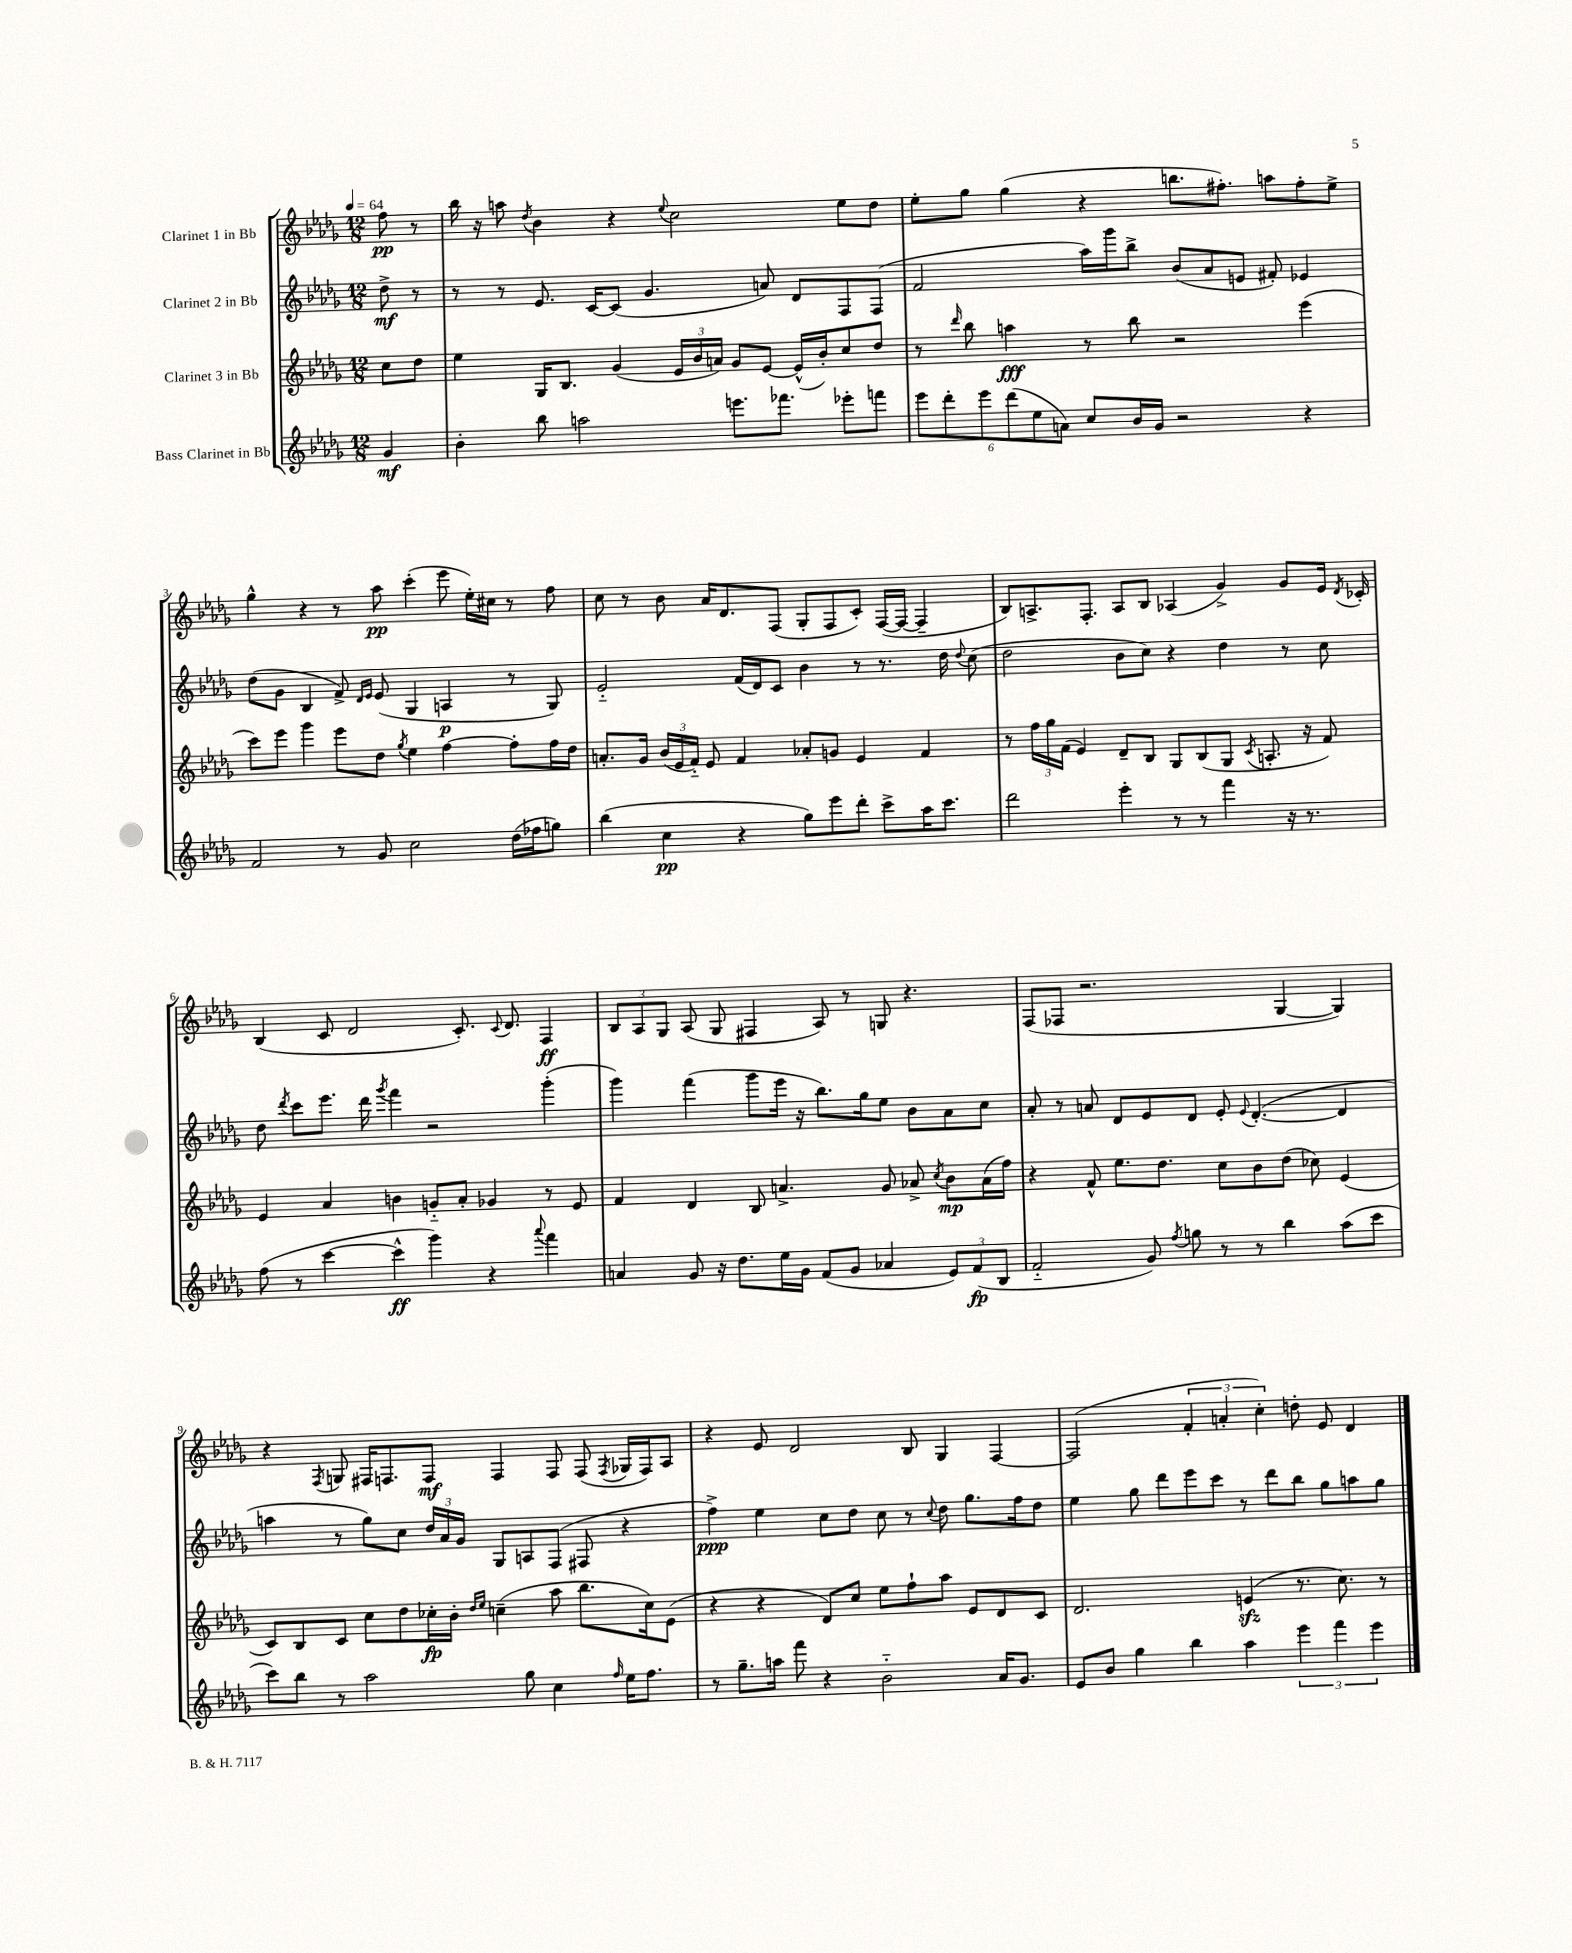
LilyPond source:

<<
\new StaffGroup <<
\new Staff = "s0" \with { instrumentName = "Clarinet 1 in Bb" } {
    \clef treble \key des \major \numericTimeSignature \time 12/8 \partial 4 \tempo 4 = 64
    \autoBeamOff f''8\pp r8 |
    bes''16 r16 a''8 \acciaccatura { des''8 } bes'4 r4 \appoggiatura { ees''8 } c''2 ees''8[ des''8] |
    ees''8[-. ges''8] ges''4( r4 b''8.[ fis''8.]-.) a''8[ fis''8-. ees''8]-> |
    ges''4-^ r4 r8 aes''8\pp c'''4-.( ees'''8 ees''16[-.) cis''16] r8 f''8 |
    c''8 r8 bes'8 aes'16[ des'8. f8]( ges8[-. f8 c'8]-.) f16[~( f16]~ f4-- |
    bes8[) a8.-> f8.]-. a8[ bes8] aes4( ges'4->) ges'8[ ees'16] \acciaccatura { des'8 } ces'16-. |
    bes4( c'8 des'2 c'8.-.) \appoggiatura { c'8 } des'8. f4\ff |
    \tuplet 3/2 { bes8[ aes8 ges8] } aes8( ges8 fis4 aes8) r8 g8 r4. |
    f8[( fes8] r2. ges4~ ges4) |
    r4 \acciaccatura { f8 } g8 fis16[ f8. f8]\mf f4 f8 f8( \acciaccatura { f8 } ges16[ f16) aes8] |
    r4 ees'8 des'2 bes8 ges4 f4~ |
    f2( \tuplet 3/2 { f'4-. a'4-. c''4-.) } d''8-. ees'8 des'4 \bar "|." |
}
\new Staff = "s1" \with { instrumentName = "Clarinet 2 in Bb" } {
    \clef treble \key des \major \numericTimeSignature \time 12/8 \partial 4
    \autoBeamOff des''8->\mf r8 |
    r8 r8 ees'8. c'16[~ c'8]( ges'4. a'8) des'8[ f8 f8]( |
    f'2 aes''16[) ges'''16 bes''8]-> bes'8[( aes'8 e'8] fis'8-.) ees'4 |
    des''8[( ges'8] bes4 f'8->) \grace { des'16[ ees'16] } ees'8( ges4 a4\p r8 ges8) |
    ees'2-_ f'16[( des'16) c'8] bes'4 r8 r8. des''16 \appoggiatura { des''8 } c''8( |
    des''2 bes'8[ c''8]) r4 des''4 r8 c''8 |
    des''8 \acciaccatura { des'''8 } c'''8[ ees'''8.] des'''16 \acciaccatura { ges'''8 } f'''4 r2 ges'''4-.( |
    ges'''4) f'''4( ges'''8[ ees'''16] r16 bes''8.[) ges''16 ees''8] bes'8[ aes'8 c''8] |
    aes'8-. r8 a'8 des'8[ ees'8 des'8] ees'8-. \appoggiatura { ees'8 } des'4.~-.( des'4 |
    a''4 r8 ges''8[) c''8] \tuplet 3/2 { des''16[ aes'16 ges'16] } ges8[ a8 f8]( fis8 r4 |
    f''4->\ppp) ees''4 c''8[ des''8] c''8 r8 \appoggiatura { c''8 } des''8 ges''8.[ f''16 des''8] |
    ees''4 ges''8 des'''8[ ees'''8 c'''8] r8 des'''8[ bes''8] ges''8[ a''8 ges''8] \bar "|." |
}
\new Staff = "s2" \with { instrumentName = "Clarinet 3 in Bb" } {
    \clef treble \key des \major \numericTimeSignature \time 12/8 \partial 4
    \autoBeamOff c''8[ des''8] |
    ees''4 ges16[ bes8.] ges'4( \tuplet 3/2 { ees'16[ bes'16 a'16]) } ges'8[ ees'8]~ ees'16[-^( bes'16-.) c''8 des''8] |
    r8 \grace { des'''16 } bes''8 a''4\fff r8 bes''8 r2 ees'''4( |
    c'''8[) ees'''8] ges'''4 ees'''8[ des''8] \acciaccatura { ges''8 } ees''4 f''4~ f''8[-. f''16 des''16] |
    a'8.[-. ges'16] \tuplet 3/2 { bes'16[( ees'16 f'16]-_) } ees'8 f'4 aes'8[-. g'8] ees'4 f'4 |
    r8 \tuplet 3/2 { f''16[ ges''16 f'16]( } ees'4) des'8[-- bes8] ges8[ bes8( ges8] \acciaccatura { c'8 } a8.-. r16 f'8) |
    ees'4 aes'4 b'4 g'8[-_ aes'8]-. ges'4 r8 ees'8 |
    f'4 des'4 bes8 a'4.-> ges'8 aes'8-> \acciaccatura { c''8 } bes'8[\mp aes'16( f''16]) |
    r4 f'8-^ ees''8.[ des''8.] c''8[ bes'8 des''8]( ces''8) ees'4( |
    c'8[) bes8 c'8] c''8[ des''8 ces''16-.\fp bes'16]-. \grace { des''16[ ees''16] } c''4--( aes''8 bes''8.[ c''16) ees'8]( |
    r4 r4 des'8[) c''8] ees''8[ f''8-! aes''8] ees'8[ des'8 c'8] |
    des'2. e'4\sfz( r8. c''8.) r8 \bar "|." |
}
\new Staff = "s3" \with { instrumentName = "Bass Clarinet in Bb" } {
    \clef treble \key des \major \numericTimeSignature \time 12/8 \partial 4
    \autoBeamOff ges'4\mf |
    bes'4-. bes''8 a''2 e'''8.[ fes'''8.] ees'''8[-. f'''8] |
    \tuplet 6/4 { ees'''8[ des'''8-. ees'''8 des'''8( ees''8 a'8]) } c''8[ bes'16 ges'16] r2 r4 |
    f'2 r8 ges'8 c''2 des''16[( fes''16 g''8]) |
    bes''4( c''4\pp r4 ges''8[) ees'''8 des'''8]-. c'''8[-> aes''16 c'''8.] |
    des'''2 ees'''4-. r8 r8 f'''4 r16 r8. |
    f''8( r8 c'''4~ c'''4-^\ff ges'''4) r4 \appoggiatura { aes'''8 } f'''4 |
    a'4 ges'8 r16 des''8.[ ees''16 ges'16] f'8[( ges'8] aes'4 \tuplet 3/2 { ees'8[) f'8\fp( bes8] } |
    f'2-_ ges'8) \acciaccatura { f''8 } g''8 r8 r8 bes''4 aes''8[( c'''8] |
    c'''8[) bes''8] r8 aes''2 ges''8 c''4 \grace { f''16 } ees''16[ f''8.] |
    r8 ges''8.[-- a''16] f'''8 r4 bes'2-_ aes'16[ ges'8.] |
    ees'8[ bes'8] ges''4 bes''4 aes''4 \tuplet 3/2 { ees'''4 f'''4 ees'''4 } \bar "|." |
}
>>
>>
